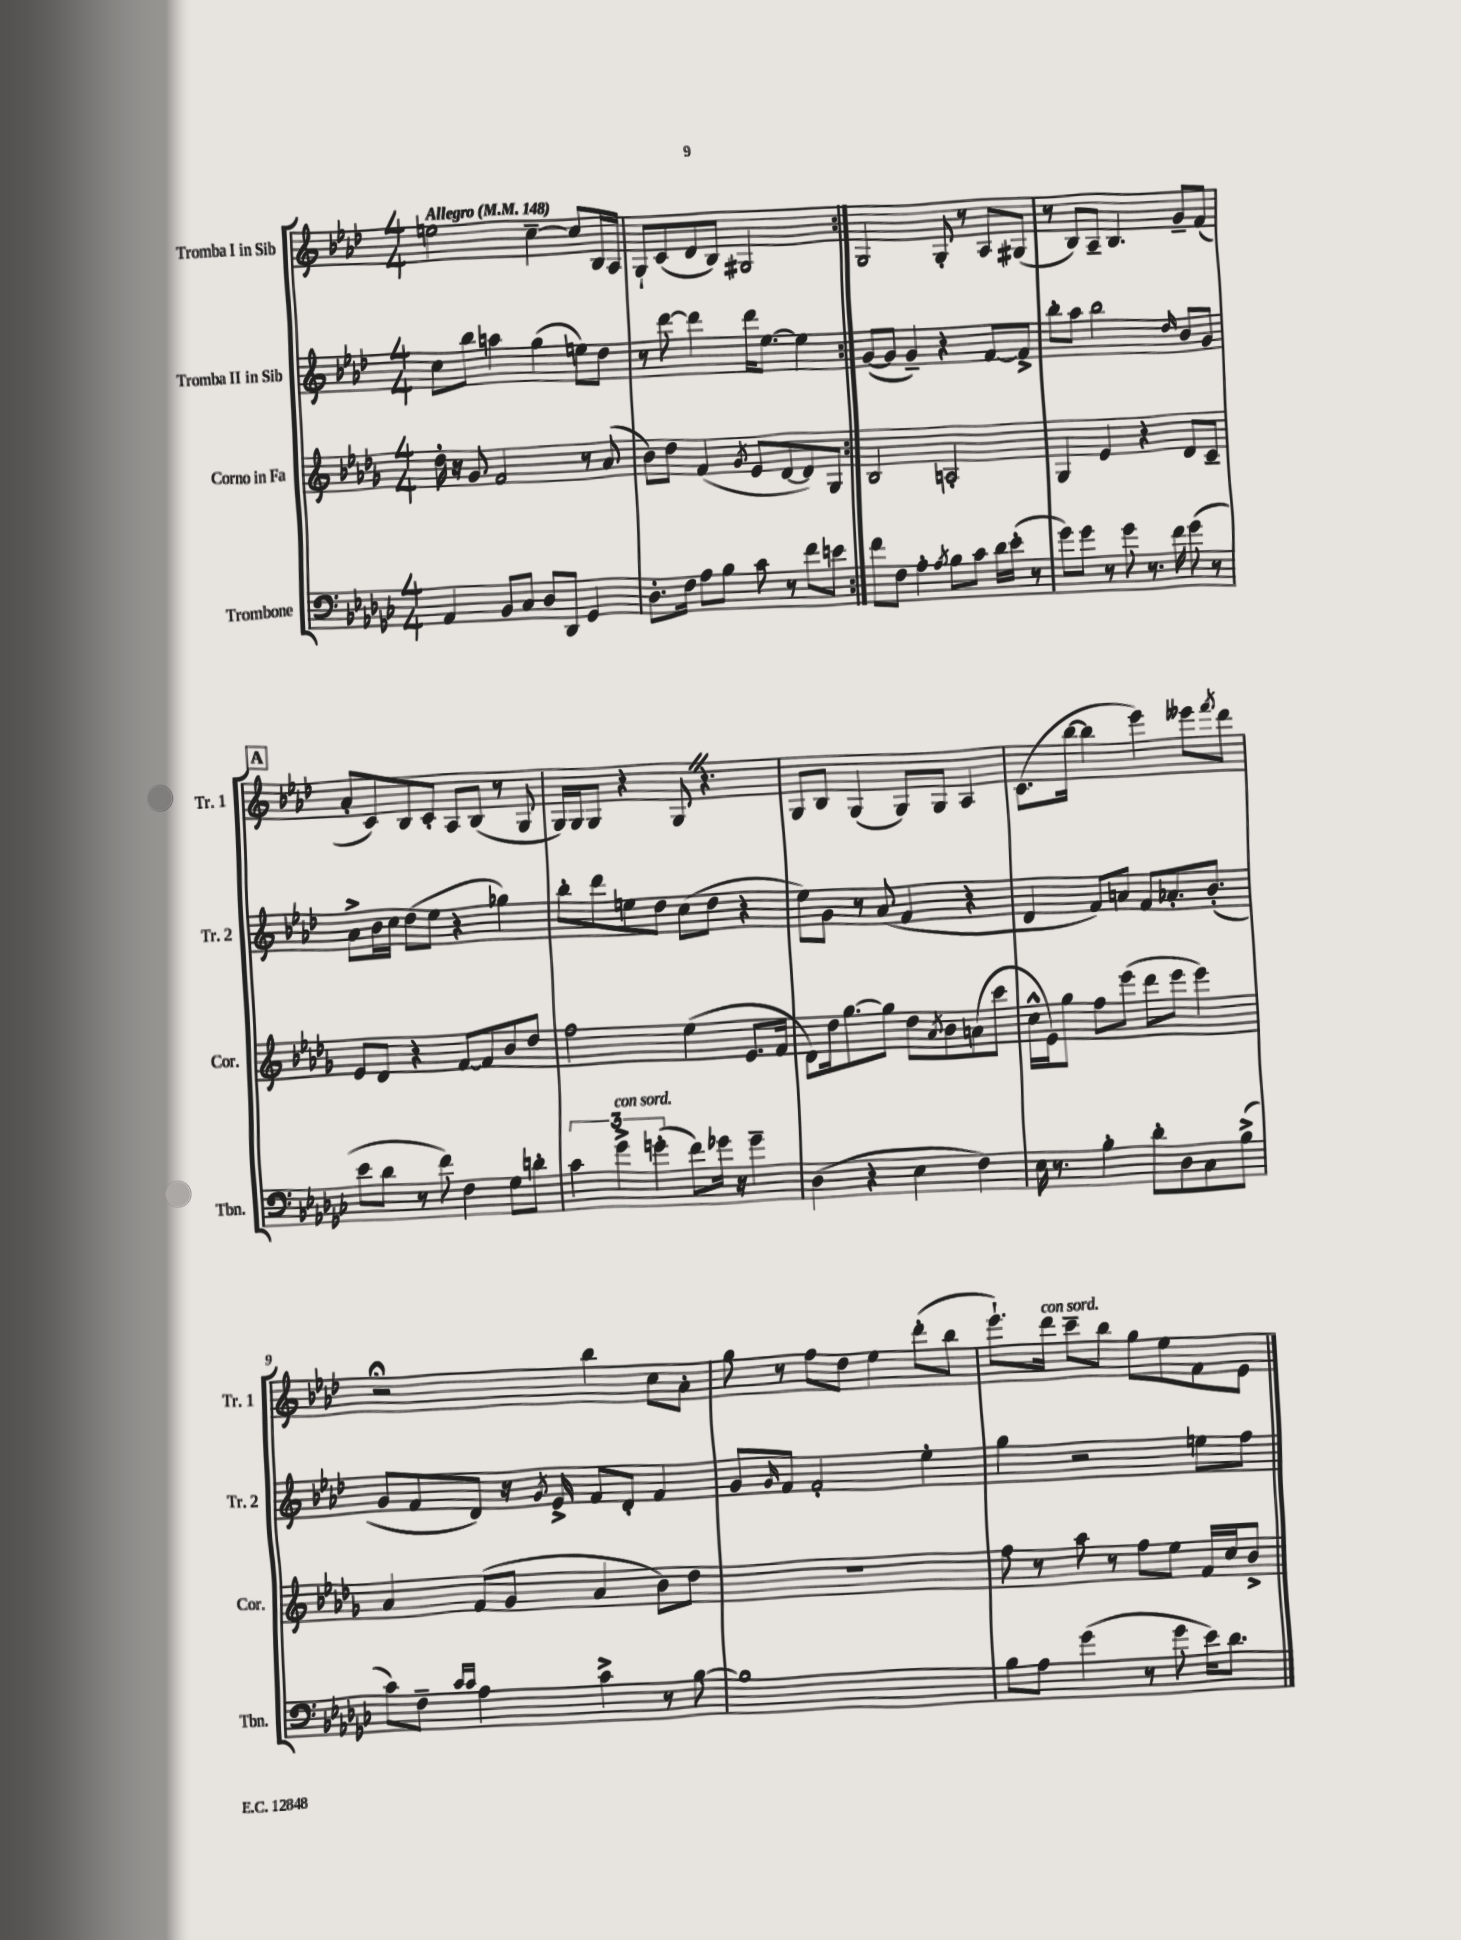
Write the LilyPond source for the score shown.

<<
\new StaffGroup <<
\new Staff = "s0" \with { instrumentName = "Tromba I in Sib" shortInstrumentName = "Tr. 1" } {
    \clef treble \key aes \major \numericTimeSignature \time 4/4 \tempo "Allegro" 4 = 148
    \repeat volta 2 { e''2 c''4~-- c''8 bes16 aes16 |
    g8-! c'8( des'8 bes8) gis2 | }
    g2 g8-. r8 aes8 gis8( |
    r8 bes8) aes8-- bes4. g'8-- f'8( |
    \mark \markup { \box "A" } aes'8-. c'8) bes8 c'8-. aes8 bes8( r8 g8 |
    g16) g16 g8 r4 g8 \once \override BreathingSign.text = \markup { \musicglyph "scripts.caesura.straight" } \breathe r4. |
    g8 bes8 g4( g8) g8 aes4 |
    c'8.( bes''16~ bes''4 ees'''4) eeses'''8 \acciaccatura { f'''8 } des'''8 |
    r2\fermata bes''4 c''8 aes'8-. |
    g''8 r8 f''8 des''8 ees''4 des'''8-.( bes''8 |
    ees'''8.-!) des'''16^\markup { \italic "con sord." } c'''8-- bes''8 g''8 ees''8 f'8 ees'8 \bar "|." |
}
\new Staff = "s1" \with { instrumentName = "Tromba II in Sib" shortInstrumentName = "Tr. 2" } {
    \clef treble \key aes \major \numericTimeSignature \time 4/4
    \repeat volta 2 { c''8 bes''8 a''4 g''4( e''8) des''8 |
    r8 des'''8~ des'''4 des'''16 ees''8.~ ees''4 | }
    g'8~( g'8 g'4--) r4 f'8~ f'8-> |
    bes''8-. aes''8 bes''2 \grace { des''16 } bes'8 g'8 |
    \mark \markup { \box "A" } aes'8-> bes'16 c''16 des''8( ees''8 r4 ges''4) |
    bes''8-. des'''8 e''8 des''8 c''8( des''8 r4 |
    ees''8) g'8 r8 aes'8( f'4 r4 |
    des'4 f'8) a'8 f'8 aes'8.-. bes'8.-.( |
    g'8 f'8 des'8) r16 \acciaccatura { g'8 } ees'16-> f'8 des'8-. f'4 |
    g'8 \grace { g'16 } f'8 f'2-. ees''4-. |
    g''4 r2 e''8 f''8 \bar "|." |
}
\new Staff = "s2" \with { instrumentName = "Corno in Fa" shortInstrumentName = "Cor." } {
    \clef treble \key des \major \numericTimeSignature \time 4/4
    \repeat volta 2 { des''16-. r16 ges'8 f'2 r8 aes'8( |
    bes'8) des''8 f'4( \acciaccatura { ges'8 } ees'8 des'8~ des'8) ges8 | }
    bes2 a2-. |
    ges4 ees'4 r4 des'8 c'8-- |
    \mark \markup { \box "A" } ees'8 des'8 r4 f'8~ f'8 bes'8 des''8 |
    f''2 ees''4( ees'8. f'16 |
    des'8) des''16 ges''8.~ ges''8 des''8 \acciaccatura { aes'8 } bes'8 a'8( c'''8 |
    c''16-^ ees'16) ges''8 f''8 ees'''8( des'''8 ees'''8 ees'''4) |
    aes'4 f'8( ges'8 aes'4 bes'8) des''8 |
    R1 |
    f''8 r8 aes''8 r8 f''8 ees''8 f'16 c''16 bes'8-> \bar "|." |
}
\new Staff = "s3" \with { instrumentName = "Trombone" shortInstrumentName = "Tbn." } {
    \clef bass \key ges \major \numericTimeSignature \time 4/4
    \repeat volta 2 { aes,4 bes,8 ces8 des8 des,8 ges,4 |
    des8.-. f16 aes8 bes8 ces'8 r8 f'8 e'8 | }
    f'8 f8 aes4-. \acciaccatura { aes8 } bes8 ces'8 des'16 ees'16-.( r8 |
    ges'8) ges'8 r8 ges'8 r8. f'16 ges'8( r8 |
    \mark \markup { \box "A" } ees'8 des'8 r8 f'8) f4 ges8 d'8-. |
    \tuplet 3/2 { ces'4 ges'4->^\markup { \italic "con sord." } g'4-.( } f'8) ges'16 r16 ges'4-- |
    des4( r4 ees4 f4) |
    ees16 r8. bes4-. des'8-. des8 ces8 bes8->( |
    ces'8) f8-- \grace { ces'16 ces'16 } aes4 ces'4-> r8 bes8~ |
    bes1 |
    bes8 aes8 ges'4( r8 ges'8 ees'16) des'8. \bar "|." |
}
>>
>>
